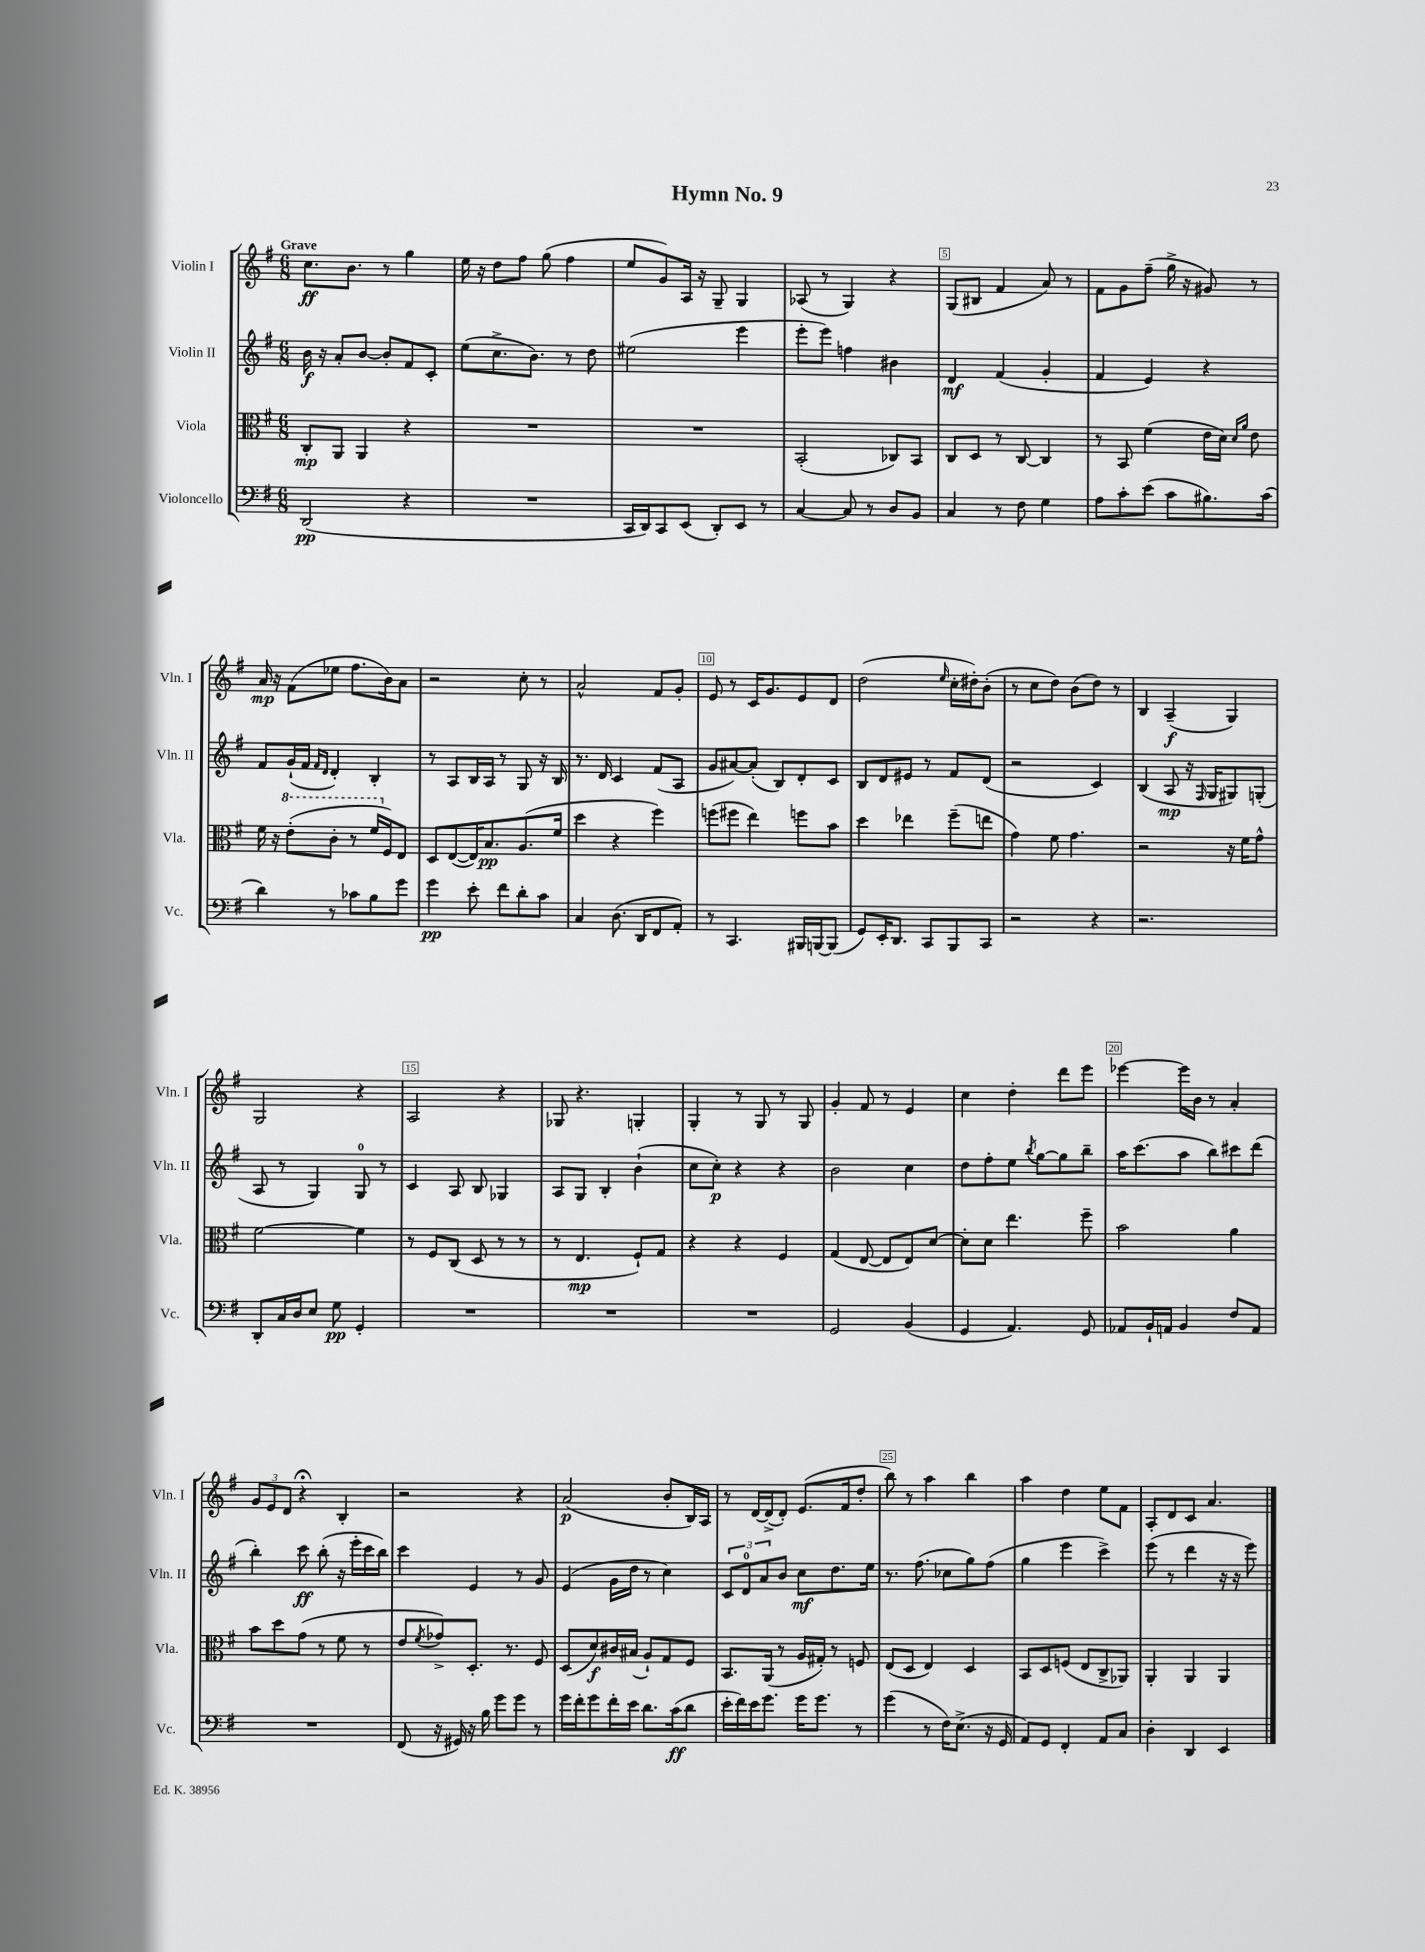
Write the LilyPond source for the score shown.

\header { title = "Hymn No. 9" }
<<
\new StaffGroup <<
\new Staff = "s0" \with { instrumentName = "Violin I" shortInstrumentName = "Vln. I" } {
    \clef treble \key g \major \numericTimeSignature \time 6/8 \tempo "Grave"
    c''8.\ff b'8. r8 g''4 |
    e''16 r16 d''8 fis''8 g''8( fis''4 |
    e''8 g'8) a16 r16 g8-- g4 |
    aes8( r8 g4) r4 |
    g8( bis8 fis'4 a'8) r8 |
    fis'8 g'8 fis''8--( g''16-> r16 gis'8) r8 |
    a'16\mp r16 fis'8( ees''8 fis''8. b'16) a'8 |
    r2 c''8-. r8 |
    a'2-^ fis'8 g'8-. |
    e'8 r8 c'16 g'8. e'8 d'8 |
    d''2( \grace { e''16 } c''16-. dis''16-.) b'8-.( |
    r8 c''8 d''8) b'8( d''8) r8 |
    b4 a4--\f( g4) |
    g2 r4 |
    a2 r4 |
    ges8 r4. g4-. |
    g4-. r8 g8 r8 g8 |
    g'4-. fis'8 r8 e'4 |
    c''4 d''4-. d'''8 e'''8 |
    ees'''4~ ees'''16 b'16 r8 a'4-. |
    \tuplet 3/2 { g'8 e'8 d'8 } r4\fermata b4-. |
    r2 r4 |
    a'2\p( b'8-. b16) a16 |
    r8 d'16~ d'16->( d'8-.) e'8.( fis'16 d''8-. |
    b''8) r8 a''4 b''4 |
    a''4 d''4 e''8 fis'8 |
    a8-. d'8 c'8 a'4. \bar "|." |
}
\new Staff = "s1" \with { instrumentName = "Violin II" shortInstrumentName = "Vln. II" } {
    \clef treble \key g \major \numericTimeSignature \time 6/8
    b'16\f r16 a'8-. b'8~ b'8-. fis'8 c'8-. |
    e''8( c''8.-> b'8.) r8 d''8 |
    eis''2( e'''4 |
    e'''8-. e'''8) f''4 bis'4 |
    d'4\mf fis'4( g'4-. |
    fis'4 e'4) r4 |
    fis'8 g'16-!( fis'16 \grace { fis'16 d'16 } d'4-.) b4-. |
    r8 a8 b16 a16 r8 g8 r16 b16 |
    r8. d'16 c'4 fis'8( a8 |
    g'8 ais'8~) ais'8-.( b8) d'8-. c'8 |
    b8 d'8 eis'8 r8 fis'8 d'8( |
    r2 c'4) |
    b4( a8\mp r16 \grace { fis16 } g16 gis8) g8-.( |
    a8 r8 g4) g8-0 r8 |
    c'4 a8 b8 ges4 |
    a8 g8 b4-. b'4-!( |
    c''8 c''8-.\p) r4 r4 |
    b'2 c''4 |
    d''8 fis''8-. e''8 \acciaccatura { b''8 } g''8~ g''8 b''8-- |
    a''16 c'''8.( a''8 b''8) cis'''8 d'''8( |
    b''4-.) c'''8\ff b''8-.( r16 e'''16-. c'''16 b''16) |
    c'''4 e'4 r8 g'8 |
    e'4( g'16 d''16 r8 c''4) |
    \tuplet 3/2 { c'8 d'8-0 a'8 } b'8 c''8\mf d''8. e''16 |
    r8. fis''8.( ces''8 g''8) fis''8( |
    g''4 e'''4 c'''4->) |
    e'''8( r8 d'''4 r16 r16 e'''8) \bar "|." |
}
\new Staff = "s2" \with { instrumentName = "Viola" shortInstrumentName = "Vla." } {
    \clef alto \key g \major \numericTimeSignature \time 6/8
    c8-.\mp a,8 a,4 r4 |
    R2. |
    R2. |
    b,2-.( ces8) b,8 |
    c8 d8 r8 c8~ c4 |
    r8 b,8 fis'4( e'16 d'16) \grace { d'16 a'16 } e'8 |
    fis'16 r16 \ottava #1 e''8-.( c''8-. r8 fis''16 \ottava #0 fis16) e8 |
    d8 e8~( e16) b8.\pp a8.( fis'16 |
    d''4 r4 fis''4) |
    f''8( fis''8 e''4) f''8 b'8 |
    d''4 ees''4 fis''8--( e''8 |
    g'4) fis'8 g'4. |
    r2 r16 fis'16 g'8-^ |
    fis'2~ fis'4 |
    r8 fis8 c8( d8 r8 r8 |
    r8 e4.\mp fis8-!) g8 |
    r4 r4 fis4 |
    g4( e8~ e8 e8) d'8~ |
    d'8-. d'8 e''4. fis''8-- |
    b'2 a'4 |
    b'8 d''8 g'8( r8 fis'8 r8 |
    e'8 \acciaccatura { fis'8 } ges'8->) d8.-. r8. fis8 |
    d8( d'8\f) cis'16 bis16( a8-!) g8 fis8 |
    b,8. a,16( r8 a16 gis16-.) r8 f8 |
    e8( d8 e4) d4 |
    b,8 d8 f8( e8 c8-> aes,8) |
    a,4-. a,4 a,4 \bar "|." |
}
\new Staff = "s3" \with { instrumentName = "Violoncello" shortInstrumentName = "Vc." } {
    \clef bass \key g \major \numericTimeSignature \time 6/8
    d,2\pp( r4 |
    R2. |
    c,16 d,16) c,8 e,8( d,8-.) e,8 r8 |
    c4~ c8 r8 d8 b,8 |
    c4 r8 fis8 g4 |
    a8 c'8-. e'8( c'8 bis8.) c'16( |
    d'4) r8 ces'8 b8 g'8 |
    g'4\pp e'8-. fis'8 d'8-. c'8 |
    c4 d8.( d,16 fis,8 a,8-.) |
    r8 c,4. bis,,16 b,,16~ b,,8( |
    g,8) e,16-. d,8. c,8 b,,8 c,8 |
    r2 r4 |
    r2. |
    d,8-. c16 d16 e8 g8\pp g,4-. |
    R2. |
    R2. |
    R2. |
    g,2 b,4( |
    g,4 a,4.) g,8 |
    aes,8 b,16-! a,16 b,4 fis8 a,8 |
    R2. |
    fis,8( r16 gis,16) r16 b16 g'8 g'8 r8 |
    g'16 fis'16-. g'8 fis'16-. e'16 d'8. c'16\ff( d'8 |
    e'16-. fis'16) e'16 g'8. g'16 g'8. r8 |
    g'4( r8 fis16) e8.->( r16 g,16 |
    a,8) g,8 fis,4-. a,8 c8 |
    d4-. d,4 e,4 \bar "|." |
}
>>
>>
\layout { \context { \Score \override BarNumber.break-visibility = ##(#f #t #t) barNumberVisibility = #(every-nth-bar-number-visible 5) \override BarNumber.stencil = #(make-stencil-boxer 0.1 0.3 ly:text-interface::print) } }
